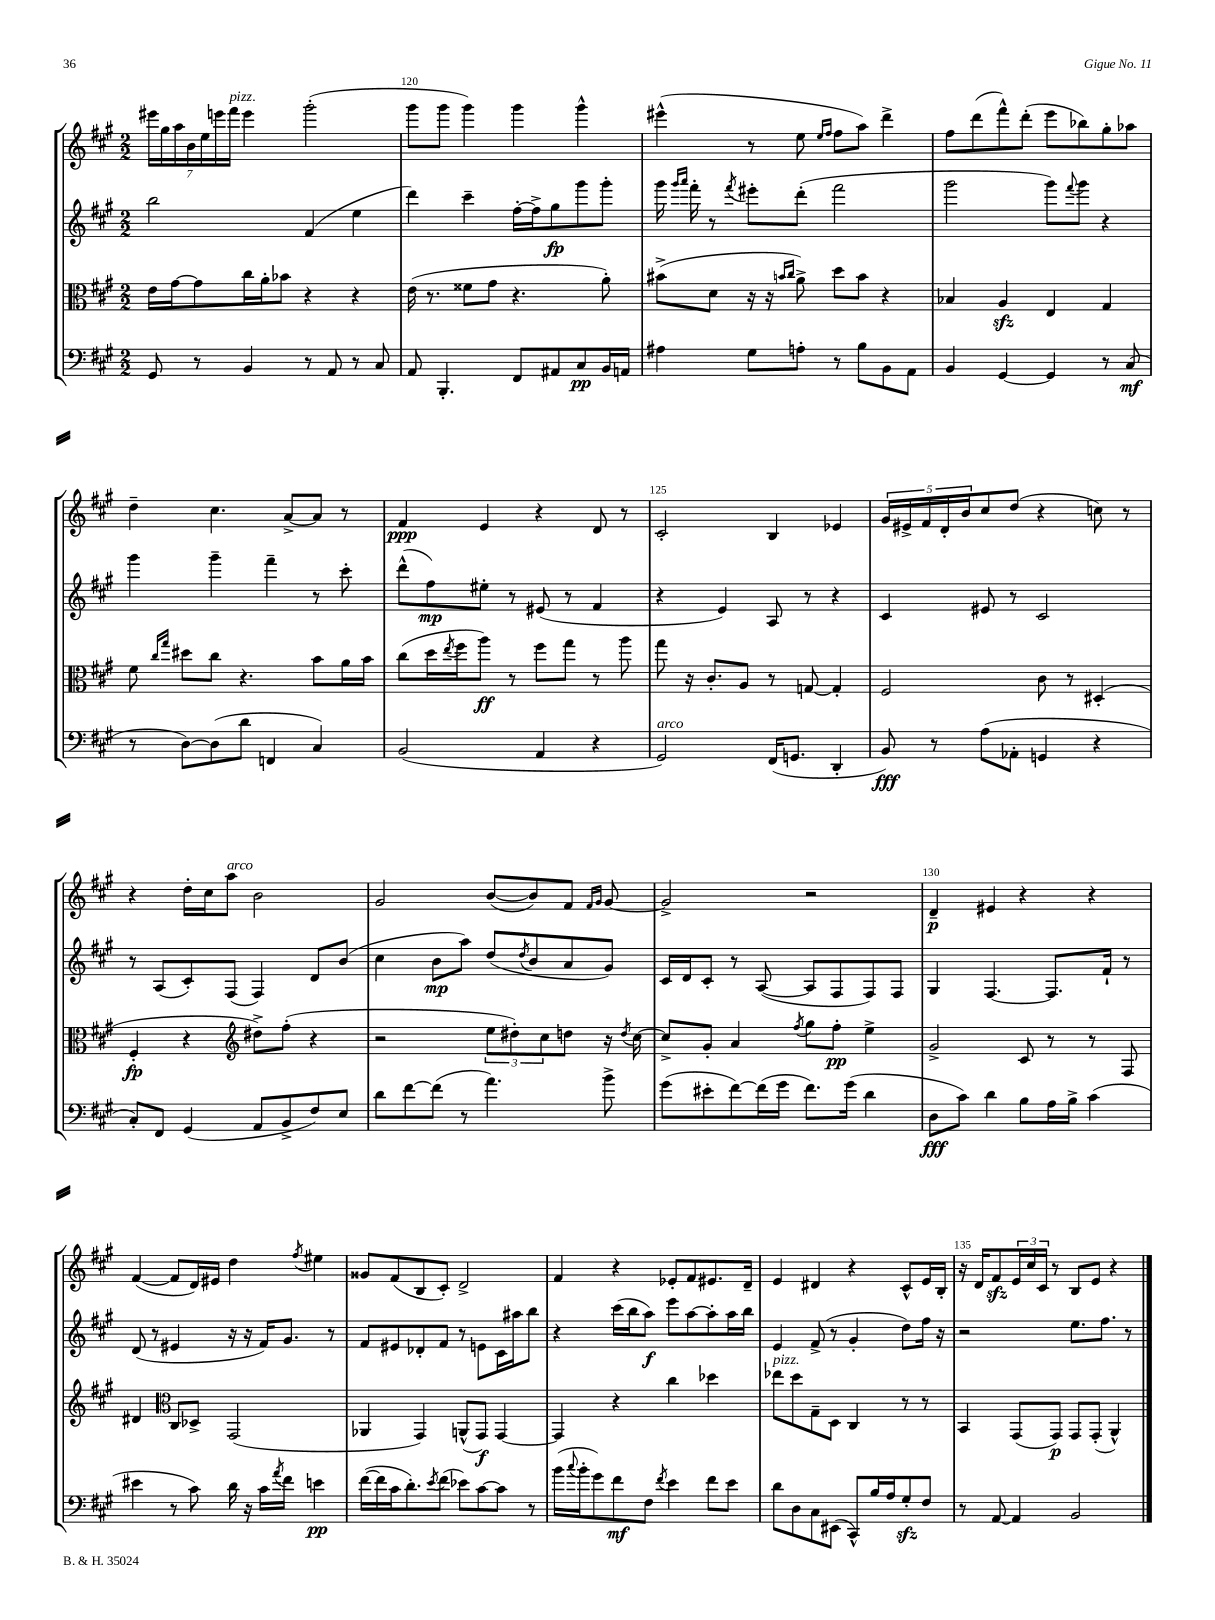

**kern	**dynam	**kern	**dynam	**kern	**dynam	**kern	**dynam
*part4	*part4	*part3	*part3	*part2	*part2	*part1	*part1
*staff4	*staff4	*staff3	*staff3	*staff2	*staff2	*staff1	*staff1
*clefF4	*	*clefC3	*	*clefG2	*	*clefG2	*
*k[f#c#g#]	*	*k[f#c#g#]	*	*k[f#c#g#]	*	*k[f#c#g#]	*
*M2/2	*	*M2/2	*	*M2/2	*	*M2/2	*
=119	=119	=119	=119	=119	=119	=119	=119
8GG#/	.	16e\LL	.	2bb\	.	28eee#X\LL	.
.	.	.	.	.	.	28gg#\	.
.	.	[16g#\J	.	.	.	.	.
.	.	.	.	.	.	28aa\	.
.	.	.	.	.	.	28b\	.
8r	.	8g#\]	.	.	.	.	.
.	.	.	.	.	.	28ee\	.
.	.	.	.	.	.	28eeen\	.
!	!	!	!	!	!	!LO:TX:a:i:t=pizz.	!
.	.	.	.	.	.	28fff#\JJ	.
4BB/	.	16cc#\L	.	.	.	4eee\	.
.	.	16a'\J	.	.	.	.	.
.	.	8b-X\J	.	.	.	.	.
8r	.	4r	.	(4f#/	.	(2ggg#'\	.
8AA/	.	.	.	.	.	.	.
8r	.	4r	.	4ee\	.	.	.
8C#/	.	.	.	.	.	.	.
=120	=120	=120	=120	=120	=120	=120	=120
8AA/	.	(16e\	.	4ddd\)	.	8ggg#\L	.
.	.	8.r	.	.	.	.	.
4.BBB'/	.	.	.	.	.	8ggg#\J	.
.	.	8f##X\L	.	4ccc#~\	.	4ggg#\)	.
.	.	8g#\J	.	.	.	.	.
8FF#/L	.	4.r	.	[16ff#'\LL	.	4ggg#\	.
.	.	.	.	16ff#^\J]	.	.	.
8AA#X/	.	.	.	8gg#\	fp	.	.
8C#/	pp	.	.	8ggg#\	.	4ggg#^^\	.
16BB/L	.	8a'\)	.	8ggg#'\J	.	.	.
16AAn/JJ	.	.	.	.	.	.	.
=121	=121	=121	=121	=121	=121	=121	=121
4A#X\	.	(8b#X^\L	.	16ggg#\	.	(4eee#X^^\	.
.	.	.	.	16qqggg#/LL	.	.	.
.	.	.	.	16qqaaa/JJ	.	.	.
.	.	.	.	16fff#'\	.	.	.
.	.	8d\J	.	8r	.	.	.
.	.	.	.	8qfff#/	.	.	.
8G#\L	.	16r	.	8eee#X'\L	.	8r	.
.	.	16r	.	.	.	.	.
.	.	16qqbn/LL	.	.	.	.	.
.	.	16qqcc#/JJ	.	.	.	.	.
8An'\J	.	8a^\)	.	(8ddd'\J	.	8ee\	.
.	.	.	.	.	.	16qqee/LL	.
.	.	.	.	.	.	16qqff#/JJ	.
8r	.	8dd\L	.	2fff#\	.	8ff#\L	.
8B\L	.	8b\J	.	.	.	8aa\J)	.
8BB\	.	4r	.	.	.	4ddd^\	.
8AA\J	.	.	.	.	.	.	.
=122	=122	=122	=122	=122	=122	=122	=122
4BB/	.	4B-X/	.	2ggg#\	.	8ff#\L	.
.	.	.	.	.	.	(8ddd\	.
[4GG#/	.	4Azz/	.	.	.	8fff#^^\)	.
.	.	.	.	.	.	(8ddd'\J	.
4GG#/]	.	4E/	.	8ggg#\L)	.	8eee\L	.
.	.	.	.	8qqfff#/	.	.	.
.	.	.	.	8ggg#\J	.	8bb-X\)	.
8r	.	4G#/	.	4r	.	8gg#'\	.
(8C#/	mf	.	.	.	.	8aa-X\J	.
!!LO:LB:g=z
=123	=123	=123	=123	=123	=123	=123	=123
8r	.	8f#\	.	4ggg#\	.	4dd~\	.
.	.	16qqcc#/LL	.	.	.	.	.
.	.	16qqgg#/JJ	.	.	.	.	.
[8D\L)	.	8dd#X\L	.	.	.	.	.
(8D\]	.	8cc#\J	.	4ggg#~\	.	4.cc#\	.
8d\J	.	4.r	.	.	.	.	.
4FFn/	.	.	.	4fff#~\	.	.	.
.	.	.	.	.	.	[8a^/L	.
4C#/)	.	8b\L	.	8r	.	8a/J]	.
.	.	16a\L	.	8ccc#'\	.	8r	.
.	.	16b\JJ	.	.	.	.	.
=124	=124	=124	=124	=124	=124	=124	=124
(2BB/	.	(8cc#\L	.	(8ddd^^\L	.	4f#/	ppp
.	.	16dd\L	.	8ff#\)	mp	.	.
.	.	8qee/	.	.	.	.	.
.	.	16ff#\J	.	.	.	.	.
.	.	8aa\J)	ff	8ee#X'\J	.	4e/	.
.	.	8r	.	8r	.	.	.
4AA/	.	8ff#\L	.	(8e#X/	.	4r	.
.	.	8gg#\J	.	8r	.	.	.
4r	.	8r	.	4f#/	.	8d/	.
.	.	8aa\	.	.	.	8r	.
=125	=125	=125	=125	=125	=125	=125	=125
!LO:TX:a:i:t=arco	!	!	!	!	!	!	!
2GG#/)	.	8gg#\	.	4r	.	2c#'/	.
.	.	16r	.	.	.	.	.
.	.	8.c#'/L	.	.	.	.	.
.	.	.	.	4e/)	.	.	.
.	.	8A/J	.	.	.	.	.
(16FF#/KL	.	8r	.	8A/	.	4B/	.
8.GGn/J	.	.	.	.	.	.	.
.	.	[8Gn/	.	8r	.	.	.
4DD'/	.	4G'/]	.	4r	.	4e-X/	.
=126	=126	=126	=126	=126	=126	=126	=126
8BB/)	fff	2F#/	.	4c#/	.	20g#/LL	.
.	.	.	.	.	.	20e#X^/	.
.	.	.	.	.	.	20f#/	.
8r	.	.	.	.	.	.	.
.	.	.	.	.	.	20d'/	.
.	.	.	.	.	.	20b/J	.
(8A\L	.	.	.	8e#X/	.	8cc#/	.
8AA-X'\J	.	.	.	8r	.	(8dd/J	.
4GGn/	.	8c#\	.	2c#/	.	4r	.
.	.	8r	.	.	.	.	.
4r	.	(4D#X'/	.	.	.	8ccn\)	.
.	.	.	.	.	.	8r	.
!!LO:LB:g=z
=127	=127	=127	=127	=127	=127	=127	=127
8C#'/L)	.	4F#'/	fp	8r	.	4r	.
8FF#/J	.	.	.	(8A/L	.	.	.
(4GG#/	.	4r	.	8c#'/)	.	16dd'\LL	.
.	.	.	.	.	.	16cc#\J	.
!	!	!	!	!	!	!LO:TX:a:i:t=arco	!
.	.	.	.	(8F#/J	.	8aa\J	.
*	*	*clefG2	*	*	*	*	*
8AA/L	.	8dd#X^\L)	.	4F#/)	.	2b\	.
8BB^/	.	(8ff#'\J	.	.	.	.	.
8F#/)	.	4r	.	8d/L	.	.	.
8E/J	.	.	.	(8b/J	.	.	.
=128	=128	=128	=128	=128	=128	=128	=128
8d\L	.	2r	.	4cc#\	.	2g#/	.
[8f#\	.	.	.	.	.	.	.
(8f#\J]	.	.	.	8b\L	mp	.	.
8r	.	.	.	8aa\J)	.	.	.
4.a\)	.	12ee\L	.	(8dd/L	.	([8b/L	.
.	.	12dd#X'\)	.	.	.	.	.
.	.	.	.	8qdd/	.	.	.
.	.	.	.	8b/	.	8b/])	.
.	.	12cc#\	.	.	.	.	.
.	.	8ddn\J	.	8a/	.	8f#/J	.
.	.	.	.	.	.	16qqf#/LL	.
.	.	.	.	.	.	16qqg#/JJ	.
8b^\	.	16r	.	8g#/J)	.	[8g#/	.
.	.	8qdd/	.	.	.	.	.
.	.	[16cc#\	.	.	.	.	.
=129	=129	=129	=129	=129	=129	=129	=129
(8g#\L	.	8cc#^/L]	.	16c#/LL	.	2g#^/]	.
.	.	.	.	16d/J	.	.	.
8e#X'\	.	8g#'/J	.	8c#'/J	.	.	.
[8f#\)	.	4a/	.	8r	.	.	.
(16f#\L]	.	.	.	([8A/	.	.	.
16g#\JJ	.	.	.	.	.	.	.
.	.	8qff#/	.	.	.	.	.
8.f#\L)	.	8gg#\L	.	8A/L]	.	2r	.
.	.	8ff#'\J	pp	8F#/	.	.	.
(16g#\Jk	.	.	.	.	.	.	.
4d\	.	4ee^\	.	8F#/)	.	.	.
.	.	.	.	8F#/J	.	.	.
=130	=130	=130	=130	=130	=130	=130	=130
8D\L	fff	2g#^/	.	4G#/	.	4d~/	p
8c#\J)	.	.	.	.	.	.	.
4d\	.	.	.	[4.F#/	.	4e#X/	.
8B\L	.	8c#/	.	.	.	4r	.
16A\L	.	8r	.	8.F#/L]	.	.	.
16B^\JJ	.	.	.	.	.	.	.
(4c#\	.	8r	.	.	.	4r	.
.	.	.	.	16f#`/Jk	.	.	.
.	.	8F#/	.	8r	.	.	.
!!LO:LB:g=z
=131	=131	=131	=131	=131	=131	=131	=131
4e#X\	.	4d#X/	.	(8d/	.	([4f#/	.
.	.	.	.	8r	.	.	.
*	*	*clefC3	*	*	*	*	*
8r	.	8C#/L	.	4e#X/	.	8f#/L]	.
8c#\)	.	8D-X^/J	.	.	.	16d/L)	.
.	.	.	.	.	.	16e#X/JJ	.
16d\	.	(2GG#/	.	16r	.	4dd\	.
16r	.	.	.	16r	.	.	.
16c#\LL	.	.	.	16f#/KL)	.	.	.
8qa/	.	.	.	.	.	.	.
16f#\JJ	.	.	.	8.g#/J	.	.	.
.	.	.	.	.	.	8qff#/	.
4en\	pp	.	.	.	.	4ee#X\	.
.	.	.	.	8r	.	.	.
=132	=132	=132	=132	=132	=132	=132	=132
([16f#\LL	.	4AA-X/	.	8f#/L	.	8g##X/L	.
16f#\]	.	.	.	.	.	.	.
16c#\J	.	.	.	8e#X/	.	(8f#/	.
8.d'\)	.	.	.	.	.	.	.
.	.	4GG#/)	.	8d-X'/	.	8B/	.
8qe/	.	.	.	.	.	.	.
(8f#\J	.	.	.	8f#/J	.	8c#'/J)	.
8e-X\L)	.	(8AAn^^/L	.	8r	.	2d^/	.
[8c#\	.	8GG#/J)	f	8en\L	.	.	.
8c#\J]	.	[4GG#/	.	16c#\L	.	.	.
.	.	.	.	16aa#X\J	.	.	.
8r	.	.	.	8bb\J	.	.	.
=133	=133	=133	=133	=133	=133	=133	=133
(16b\LL	.	4GG#/]	.	4r	.	4f#/	.
8qqcc#/	.	.	.	.	.	.	.
16b'\J	.	.	.	.	.	.	.
8g#\)	.	.	.	.	.	.	.
8f#\	mf	4r	.	(16ccc#\LL	.	4r	.
.	.	.	.	16bb\J	.	.	.
8F#\J	.	.	.	8aa\J)	f	.	.
8qf#/	.	.	.	.	.	.	.
4e\	.	4cc#\	.	8eee\L	.	8e-X'/L	.
.	.	.	.	[8aa\	.	8f#/	.
8f#\L	.	4dd-X\	.	8aa'\]	.	8.e#X/	.
8e\J	.	.	.	16aa\L	.	.	.
.	.	.	.	16bb\JJ	.	16d~/Jk	.
=134	=134	=134	=134	=134	=134	=134	=134
!	!	!LO:TX:a:i:t=pizz.	!	!	!	!	!
8d\L	.	8ee-X\L	.	4e/	.	4e/	.
8D\	.	8dd\	.	.	.	.	.
8C#\	.	8G#~\	.	(8f#^/	.	4d#X/	.
(8EE#X\J	.	8D\J	.	8r	.	.	.
8CC#^^/L)	.	4C#/	.	4g#'/	.	4r	.
16B/L	.	.	.	.	.	.	.
16A/J	.	.	.	.	.	.	.
8G#zz'/	.	8r	.	8dd\L)	.	8c#^^/L	.
8F#/J	.	8r	.	16ff#\Jk	.	16e/L	.
.	.	.	.	16r	.	16B'/JJ	.
=135	=135	=135	=135	=135	=135	=135	=135
8r	.	4BB/	.	2r	.	16r	.
.	.	.	.	.	.	16d/KL	.
[8AA/	.	.	.	.	.	8f#zz/	.
4AA/]	.	(8GG#/L	.	.	.	24e/L	.
.	.	.	.	.	.	24cc#/	.
.	.	.	.	.	.	24c#/JJ	.
.	.	8GG#/J)	p	.	.	8r	.
2BB/	.	8GG#/L	.	8.ee\L	.	8B/L	.
.	.	(8GG#'/J	.	.	.	8e/J	.
.	.	.	.	8.ff#\J	.	.	.
.	.	4AA^^/)	.	.	.	4r	.
.	.	.	.	8r	.	.	.
==	==	==	==	==	==	==	==
*-	*-	*-	*-	*-	*-	*-	*-
